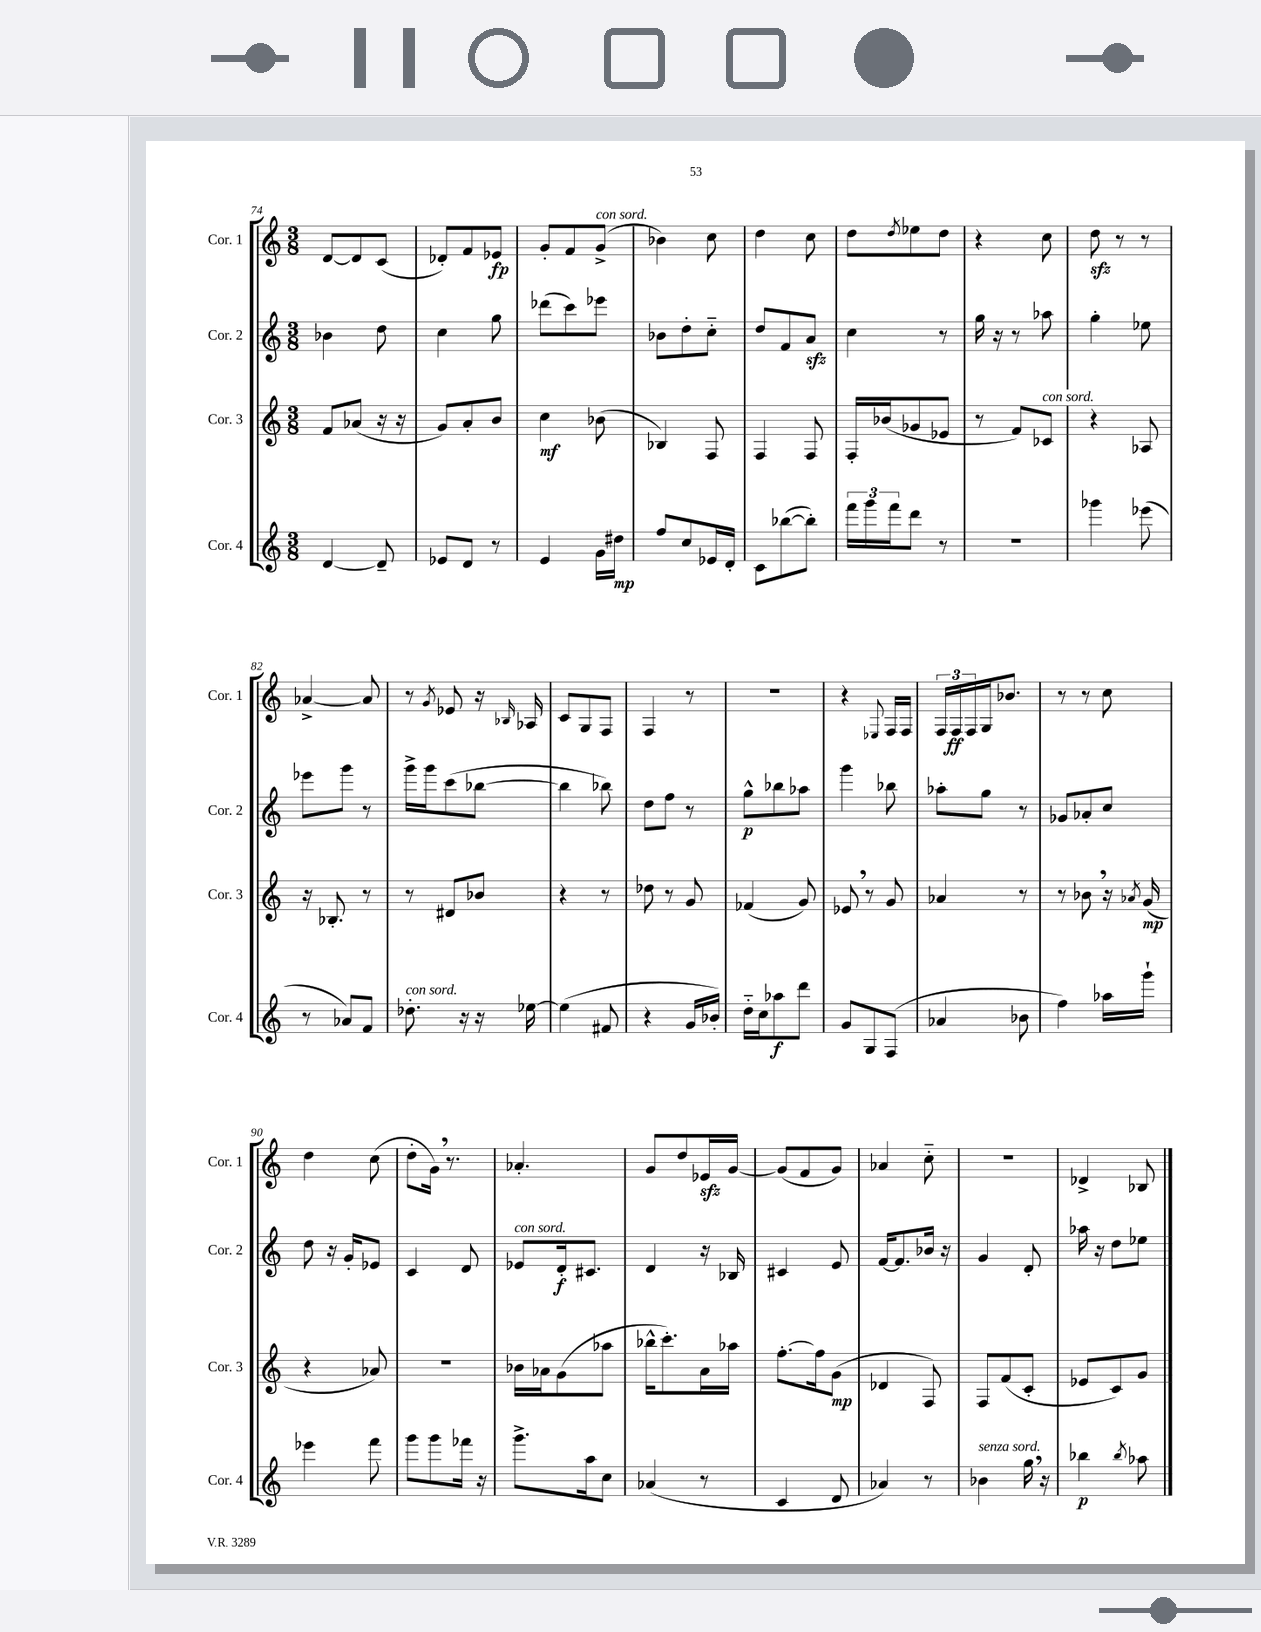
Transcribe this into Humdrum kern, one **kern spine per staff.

**kern	**kern	**kern	**kern
*staff4	*staff3	*staff2	*staff1
*clefG2	*clefG2	*clefG2	*clefG2
*k[]	*k[]	*k[]	*k[]
*M3/8	*M3/8	*M3/8	*M3/8
[4d	8f	4b-	[8d
.	(8a-	.	8d]
8d~]	16r	8dd	(8c
.	16r	.	.
=	=	=	=
8e-	8g)	4cc	8d-')
8d	8a'	.	8f
8r	8b	8gg	8e-
=	=	=	=
4e	4cc	(8ddd-	8g'
.	.	8ccc)	8f
16g	(8b-	8eee-	(8g^
16dd#	.	.	.
=	=	=	=
8ff	4B-)	8b-	4b-)
8cc	.	8dd'	.
16e-	8F	8cc'~	8cc
16d'	.	.	.
=	=	=	=
8c	4F	8dd	4dd
([8bb-	.	8f	.
8bb-'])	8F	8a	8cc
=	=	=	=
24fff	16F'	4cc	8dd
24ggg	.	.	.
.	(16b-	.	.
24fff	.	.	.
.	.	.	8qdd
8ddd	8g-	.	8ee-
8r	8e-	8r	8dd
=	=	=	=
4.r	8r	16gg	4r
.	.	16r	.
.	8f)	8r	.
.	8c-	8aa-	8cc
=	=	=	=
4ggg-	4r	4gg'	8dd
.	.	.	8r
(8eee-	8A-	8ee-	8r
=	=	=	=
8r	16r	8eee-	[4a-^
.	8.B-'	.	.
8a-)	.	8ggg	.
8f	8r	8r	8a-]
=	=	=	=
8.dd-'	8r	16ggg^	8r
.	.	16ggg	.
.	.	.	8qg
.	8d#	(8ccc	8e-
16r	.	.	.
16r	8b-	[8bb-	16r
.	.	.	16qqB-
[16ee-	.	.	16A-
=	=	=	=
(4ee-]	4r	4bb-]	8c
.	.	.	8G
8f#	8r	8bb-)	8F
=	=	=	=
4r	8dd-	8dd	4F
.	8r	8ff	.
16g	8g	8r	8r
16b-')	.	.	.
=	=	=	=
16dd'~	(4f-	8gg^^	4.r
16cc	.	.	.
8aa-	.	8bb-	.
8ddd	8g)	8aa-	.
=	=	=	=
8g	8e-	4ggg	4r
8G	8r	.	.
.	.	.	8qqE-
(8F	8g	8bb-	16F
.	.	.	16F
=	=	=	=
4a-	4a-	8aa-'	24F
.	.	.	24F
.	.	.	24F
.	.	8gg	16G
.	.	.	8.b-
8b-	8r	8r	.
=	=	=	=
4ff)	8r	8g-	8r
.	8b-	8a-'	8r
16aa-	16r	8cc	8cc
.	8qa-	.	.
16ggg`	(16g	.	.
=	=	=	=
4eee-	4r	8dd	4dd
.	.	16r	.
.	.	16g'	.
8fff	8a-)	8e-	(8cc
=	=	=	=
8ggg	4.r	4c	8dd'
8ggg	.	.	16g)
.	.	.	8.r
16fff-	.	8d	.
16r	.	.	.
=	=	=	=
8.ggg^	16b-	8e-	4.a-'
.	16a-	.	.
.	(8g	16d'	.
16aa	.	8.c#	.
8cc	8aa-	.	.
=	=	=	=
(4a-	16bb-^^	4d	8g
.	8.ccc')	.	.
.	.	.	8dd
8r	16a	16r	16e-
.	16aa-	16B-	[16g
=	=	=	=
4c	[8.ff'	4c#	(8g]
.	.	.	8f
.	16ff]	.	.
8d	(8g	8e	8g)
=	=	=	=
4a-)	4d-	[16f	4a-
.	.	8.f]	.
8r	8F)	16b-	8cc'~
.	.	16r	.
=	=	=	=
4b-	8F	4g	4.r
.	(8f	.	.
16gg	8c'	8d'	.
16r	.	.	.
=	=	=	=
4bb-	8e-	16aa-	4d-^
.	.	16r	.
.	8c)	8dd	.
8qbb-	.	.	.
8aa-	8g	8ee-	8B-
==	==	==	==
*-	*-	*-	*-
